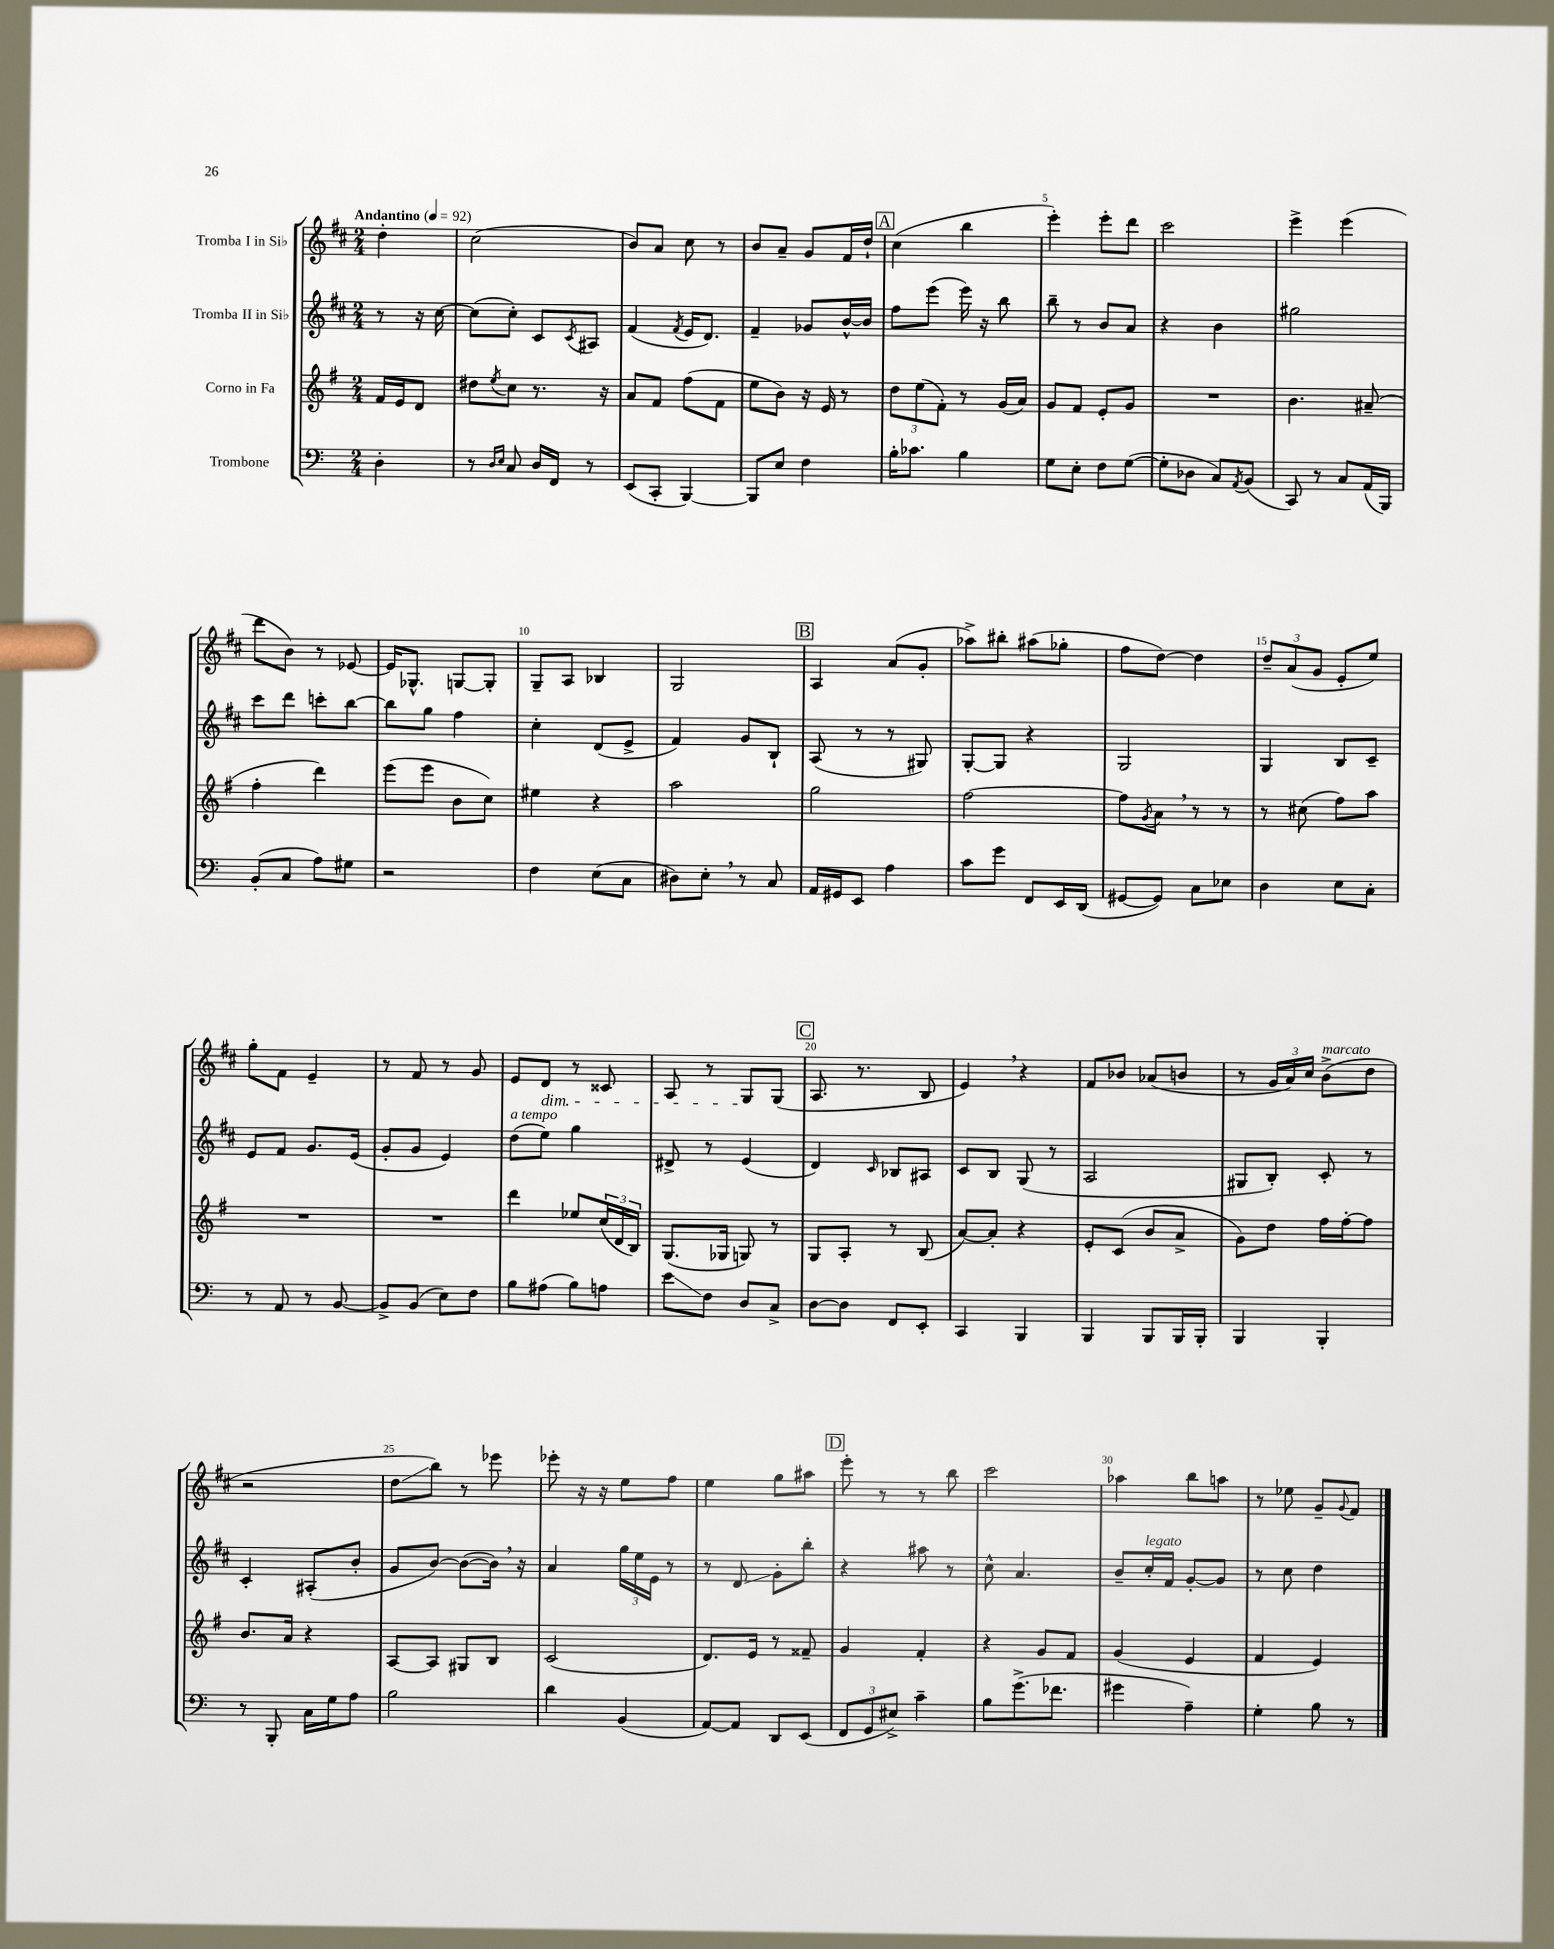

**kern	**kern	**kern	**kern
*staff4	*staff3	*staff2	*staff1
*clefF4	*clefG2	*clefG2	*clefG2
*k[]	*k[f#]	*k[f#c#]	*k[f#c#]
*M2/4	*M2/4	*M2/4	*M2/4
*MM92	*MM92	*MM92	*MM92
4D'\	16f#/LL	8r	4dd'\
.	16e/J	.	.
.	8d/J	16r	.
.	.	[16cc#\	.
=	=	=	=
8r	8dd#\L	(8cc#\]L	(2cc#\
16qqD/LL	.	.	.
16qqE/JJ	8qee/	.	.
8C/	8cc\J	8cc#'\J)	.
16D/LL	8.r	8c#/L	.
16FF/JJ	.	.	.
.	.	8qc#/	.
8r	.	8A#/J	.
.	16r	.	.
=	=	=	=
(8EE/L	8a/L	(4f#/	8b/L)
8CC'/J	8f#/J	.	8a/J
.	.	8qf#/	.
[4BBB/)	(8ff#\L	16e/LK	8cc#\
.	.	8.d/J)	.
.	8f#\J	.	8r
=	=	=	=
8BBB/]L	8ee\L	4f#~/	8b/L
8E/J	8b\J)	.	8a~/J
4F\	16r	8g-/L	8g/L
.	16e/	.	.
.	8r	[16b^^/L	16f#/L
.	.	16b/]JJ	16dd`/JJ
=	=	=	=
16B'\LK	12dd\L	8ff#\L	(4cc#\
8.c-\J	.	.	.
.	(12ee\	.	.
.	.	(8eee\J	.
.	12f#'\J)	.	.
4B\	8r	16eee\)	4bb\
.	.	16r	.
.	(16g/LL	8bb\	.
.	16a/JJ)	.	.
=	=	=	=
8G\L	8g/L	8bb~\	4eee'\)
8E'\J	8f#/J	8r	.
8F\L	8e'/L	8b/L	8eee'\L
([8G\J	8g/J	8a/J	8ddd\J
=	=	=	=
8G'\]L	2r	4r	2ccc#\
8D-\J	.	.	.
8C/L)	.	4b\	.
8qAA/	.	.	.
(8BB/J	.	.	.
=	=	=	=
8CC/)	4.b\	2gg#\	4eee^\
8r	.	.	.
8C/L	.	.	(4eee\
(16AA/L	(8a#~/	.	.
16BBB/JJ)	.	.	.
=	=	=	=
(8BB'/L	4ff#'\	8ccc#\L	8ddd\L
8C/J	.	8ddd\J	8b\J)
8A\L)	4ddd\)	8ccc'\L	8r
8G#\J	.	[8bb\J	[8e-/
=	=	=	=
2r	(8eee\L	8bb\]L	16e-/]LK
.	.	.	8.G-^^/J
.	8eee\J	8gg\J	.
.	8b\L	4ff#\	[8G/L
.	8cc\J)	.	8G'/]J
=	=	=	=
4F\	4ee#\	4cc#'\	8G~/L
.	.	.	8A/J
(8E\L	4r	(8d/L	4B-/
8C\J	.	8e^/J	.
=	=	=	=
8D#\L)	2aa\	4f#/)	2G/
8E'\J	.	.	.
8r	.	8g/L	.
8C/	.	8B`/J	.
=	=	=	=
16AA/LL	2gg\	(8A/	4A/
16GG#/J	.	.	.
8EE/J	.	8r	.
4A\	.	8r	(8a/L
.	.	8G#/)	8g'/J
=	=	=	=
8c\L	[2ff#\	[8G'/L	8aa-^\L)
8g\J	.	8G/]J	8bb#'\J
8FF/L	.	4r	(8aa#\L
16EE/L	.	.	8gg-'\J
(16DD/JJ	.	.	.
=	=	=	=
[8GG#/L	8ff#\]L	2G/	8ff#\L
.	8qg/	.	.
8GG#/]J)	8a\J	.	[8dd\J)
8C\L	8r	.	4dd\]
8E-\J	8r	.	.
=	=	=	=
4D\	8r	4G/	12dd~/L
.	.	.	(12a/
.	(8cc#\	.	.
.	.	.	12g/J
8E\L	8ff#\L)	8B/L	8e'/L
8C'\J	8aa\J	8c#~/J	8ee/J)
=	=	=	=
8r	2r	8e/L	8gg'\L
8AA/	.	8f#/J	8f#\J
8r	.	8.g/L	4e~/
[8BB/	.	.	.
.	.	(16e/Jk	.
=	=	=	=
8BB^/]L	2r	8g'/L	8r
(8BB/J	.	8g/J	8f#/
8E\L)	.	4e/)	8r
8F\J	.	.	8g/
=	=	=	=
8B\L	4ddd\	(8dd\L	8e/L
(8A#\J	.	8ee\J)	8d/J
8B\L)	8ee-/L	4gg\	8r
8A\J	(24cc/L	.	8c##/
.	24d/	.	.
.	24B/JJ)	.	.
=	=	=	=
8e\L	(8.G/L	8d#^/	8A/
8F\J	.	8r	8r
.	16G-/Jk	.	.
8D/L	8G/)	(4e/	8G/L
8C^/J	8r	.	(8G/J
=	=	=	=
[8D\L	8G/L	4d/)	8.A/
8D\]J	8A'/J	.	.
.	.	.	8.r
.	.	16qqc#/	.
8FF/L	8r	8B-/L	.
8EE'/J	(8B/	8A#/J	8B/
=	=	=	=
4CC/	[8a/L)	8c#/L	4e/)
.	8a'/]J	8B/J	.
4BBB/	4r	(8G/	4r
.	.	8r	.
=	=	=	=
4BBB/	8e'/L	2A/	8f#/L
.	(8c/J	.	8b-/J
8BBB/L	8b/L	.	(8a-/L
16BBB/L	8a^/J	.	8b/J
16BBB'/JJ	.	.	.
=	=	=	=
4BBB/	8g\L)	8G#/L	8r
.	8dd\J	8B'/J)	24g/LL
.	.	.	24a/)
.	.	.	24cc#/JJ
4BBB'/	16ff#\LL	8c#'/	(8b^\L
.	[16ff#'\J	.	.
.	8ff#\]J	8r	8dd\J
=	=	=	=
8r	8.b/L	4c#'/	2r
8BBB'/	.	.	.
.	16a/Jk	.	.
16C\LL	4r	(8A#'/L	.
16G\J	.	.	.
8A\J	.	8b'/J	.
=	=	=	=
2B\	[8A/L	8g/L	8dd\L
.	8A/]J	[8b/J)	8bb\J)
.	8G#/L	(8b\_L	8r
.	8B/J	16b\]Jk)	8eee-\
.	.	16r	.
=	=	=	=
4d\	(2c/	4a/	8eee-'\
.	.	.	16r
.	.	.	16r
(4BB/	.	24gg\LL	8ee\L
.	.	24ee\	.
.	.	24e\JJ	.
.	.	8r	8ff#\J
=	=	=	=
[8AA/L)	8.d/L)	8r	4ee\
8AA/]J	.	8d/	.
.	16e/Jk	.	.
8DD/L	8r	8g'\L	8gg\L
(8EE/J	8f##~/	8bb'\J	8aa#\J
=	=	=	=
12FF/L	4g/	4r	8eee'\
12GG/	.	.	.
.	.	.	8r
12E#^/J)	.	.	.
4c~\	4f#'/	8aa#\	8r
.	.	8r	8bb\
=	=	=	=
8B\L	4r	8cc#^^\	2ccc#\
(8.g^\	.	4.a/	.
.	8g/L	.	.
8.f-\J	.	.	.
.	8f#/J	.	.
=	=	=	=
4g#\	(4g/	8b~/L	4aa-\
.	.	16cc#'/L	.
.	.	16f#/JJ	.
4A~\)	4e/	[8g'/L	8bb\L
.	.	8g/]J	8aa\J
=	=	=	=
4G'\	4f#/	8r	8r
.	.	8cc#\	8ee-\
8B\	4e/)	4dd\	8g~/L
.	.	.	8qqg/
8r	.	.	8f#/J
==	==	==	==
*-	*-	*-	*-
